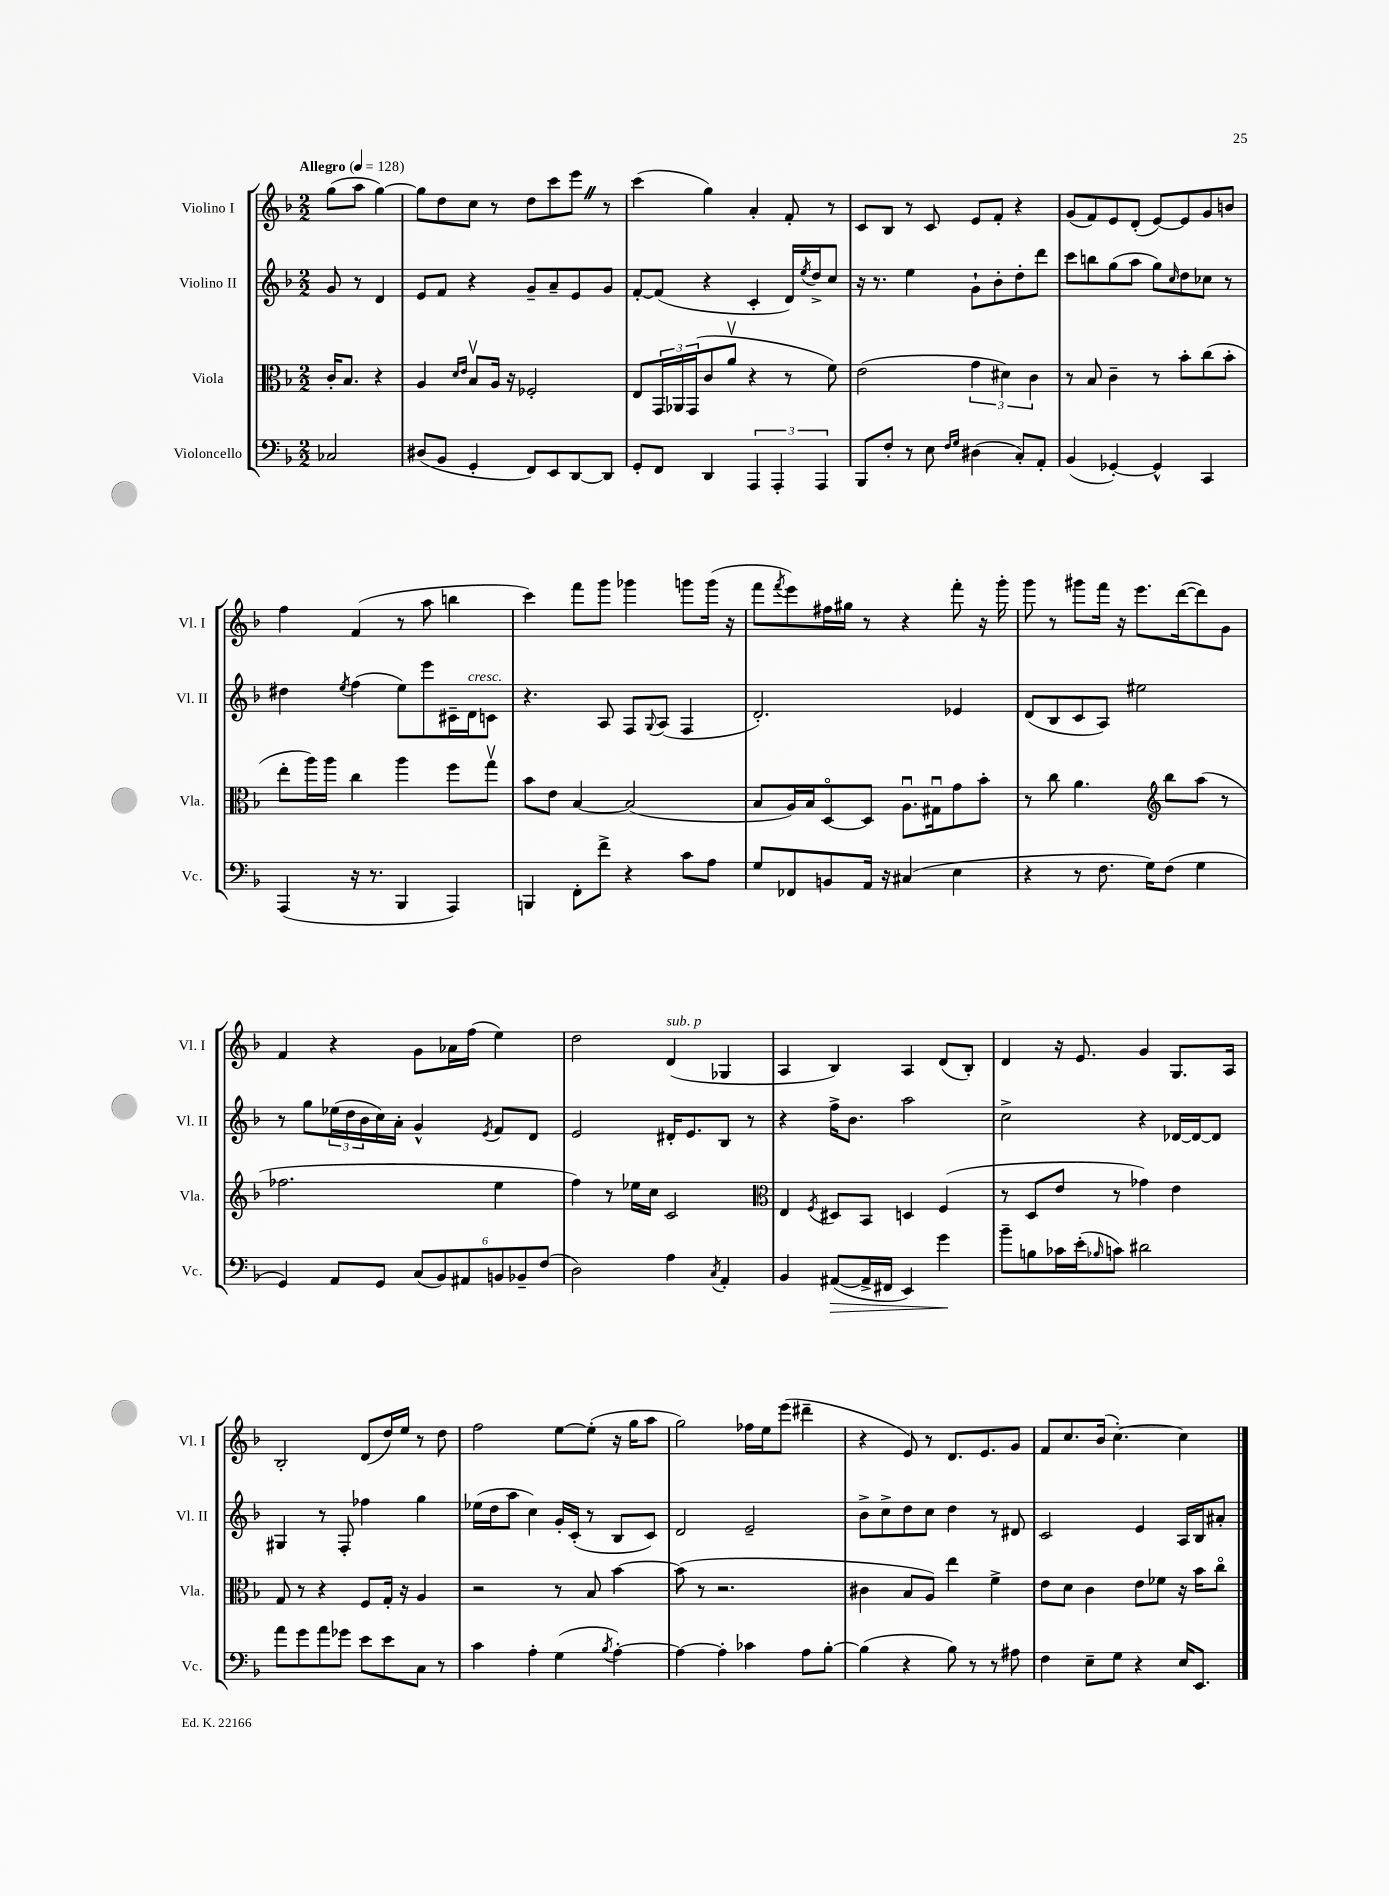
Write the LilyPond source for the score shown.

<<
\new StaffGroup <<
\new Staff = "s0" \with { instrumentName = "Violino I" shortInstrumentName = "Vl. I" } {
    \clef treble \key f \major \numericTimeSignature \time 2/2 \partial 2 \tempo "Allegro" 4 = 128
    g''8( a''8 g''4~) |
    g''8 d''8 c''8 r8 d''8 c'''8 e'''8 \once \override BreathingSign.text = \markup { \musicglyph "scripts.caesura.straight" } \breathe r8 |
    c'''4( g''4) a'4-. f'8-. r8 |
    c'8 bes8 r8 c'8 e'8 f'8-. r4 |
    g'8( f'8) e'8 d'8-.( e'8~) e'8 g'8 b'8 |
    f''4 f'4( r8 a''8 b''4 |
    c'''4) f'''8 g'''8 ges'''4 g'''8 g'''16( r16 |
    f'''8 \acciaccatura { f'''8 } e'''8) fis''16 gis''16 r8 r4 f'''8-. r16 g'''16-. |
    g'''8 r8 gis'''8 f'''16 r16 e'''8. d'''16~( d'''8) g'8 |
    f'4 r4 g'8 aes'16 f''16( e''4) |
    d''2 d'4^\markup { \italic "sub. p" }( ges4 |
    a4 bes4) a4 d'8( bes8-.) |
    d'4 r16 e'8. g'4 g8. a16 |
    bes2-. d'8( d''16) e''16 r8 d''8 |
    f''2 e''8~ e''8-.( r16 g''16 a''8 |
    g''2) fes''16 e''16 e'''8( dis'''4-- |
    r4 e'8) r8 d'8. e'8. g'8 |
    f'8 c''8. bes'16( c''4.~-.) c''4 \bar "|." |
}
\new Staff = "s1" \with { instrumentName = "Violino II" shortInstrumentName = "Vl. II" } {
    \clef treble \key f \major \numericTimeSignature \time 2/2 \partial 2
    g'8 r8 d'4 |
    e'8 f'8 r4 g'8-- a'8-- e'8 g'8 |
    f'8~-. f'8( r4 c'4-. d'16) \acciaccatura { e''8 } d''16-> c''8 |
    r16 r8. e''4 g'8-! bes'8-. d''8-. d'''8 |
    c'''8 b''8 g''8( a''8 g''8) \grace { c''16 } d''8 ces''8 r8 |
    dis''4 \acciaccatura { e''8 } f''4( e''8) e'''8 cis'16-- d'16^\markup { \italic "cresc." } c'8 |
    r4. a8 f8 \appoggiatura { g8 } a8( f4 |
    d'2.-.) ees'4 |
    d'8( bes8 c'8 a8) eis''2 |
    r8 g''8 \tuplet 3/2 { ees''16( d''16 bes'16 } c''16) a'16-. g'4-^ \acciaccatura { e'8 } f'8 d'8 |
    e'2 dis'16-. e'8. bes8 r8 |
    r4 f''16-> bes'8. a''2 |
    c''2-> r4 des'16~ des'16~ des'8 |
    gis4 r8 f8-. fes''4 g''4 |
    ees''16( d''16 a''8 c''4) g'16-. c'16-.( r8 bes8 c'8) |
    d'2 e'2-- |
    bes'8-> c''8-> d''8 c''8 d''4 r8 dis'8 |
    c'2 e'4 a16 bes16 ais'8-. \bar "|." |
}
\new Staff = "s2" \with { instrumentName = "Viola" shortInstrumentName = "Vla." } {
    \clef alto \key f \major \numericTimeSignature \time 2/2 \partial 2
    c'16-. bes8. r4 |
    a4 \grace { d'16 e'16 } bes8\upbow a16 r16 fes2-. |
    e8 \tuplet 3/2 { g,16 aes,16 g,16( } c'8 a'8\upbow r4 r8 f'8) |
    e'2( \tuplet 3/2 { g'4 dis'4) c'4 } |
    r8 bes8 c'4-- r8 bes'8-. c''8( bes'8-. |
    e''8-. a''16) a''16 c''4 a''4 f''8 g''8\upbow |
    bes'8 e'8 bes4~ bes2( |
    bes8 a16) bes16 d8~\flageolet d8 a8.\downbow gis16\downbow g'8 bes'8-. |
    r8 c''8 a'4. \clef treble bes''8 a''8( r8 |
    fes''2. e''4 |
    f''4) r8 ees''16 c''16 c'2 |
    \clef alto e4 \acciaccatura { f8 } dis8 bes,8 d4 f4( |
    r8 d8 e'8 r8 ges'4) e'4 |
    g8 r8 r4 f8 g16-. r16 a4 |
    r2 r8 bes8 bes'4~ |
    bes'8( r8 r2. |
    cis'4 bes8 a8) e''4 f'4-> |
    e'8 d'8 c'4 e'8 fes'8 r16 bes'16 c''8\flageolet \bar "|." |
}
\new Staff = "s3" \with { instrumentName = "Violoncello" shortInstrumentName = "Vc." } {
    \clef bass \key f \major \numericTimeSignature \time 2/2 \partial 2
    ces2 |
    dis8( bes,8 g,4-. f,8) e,8 d,8~ d,8 |
    g,8-. f,8 d,4 \tuplet 3/2 { a,,4 a,,4-. a,,4 } |
    bes,,8 f8-. r8 e8 \grace { f16 g16 } dis4( c8-.) a,8-. |
    bes,4( ges,4~-.) ges,4-^ c,4 |
    a,,4( r16 r8. bes,,4 a,,4) |
    b,,4 f,8-. f'8-> r4 c'8 a8 |
    g8 fes,8 b,8 a,16 r16 cis4( e4 |
    r4 r8 f8. g16) f8( g4 |
    g,4) a,8 g,8 \tuplet 6/4 { c8( bes,8) ais,8 b,8 bes,8-- f8( } |
    d2) a4 \acciaccatura { c8 } a,4-. |
    bes,4 ais,8~\>( ais,16-> fis,16 e,4) g'4\! |
    bes'8-- b8 ces'16 e'16-.( \grace { bes16 } c'8) dis'2 |
    a'8 g'8 a'8 ges'8 e'8 e'8 c8 r8 |
    c'4 a4-. g4( \acciaccatura { bes8 } a4~-.) |
    a4~ a4-. ces'4 a8 bes8~-. |
    bes4( r4 bes8) r8 r8 ais8 |
    f4 e8-- g8 r4 e16 e,8. \bar "|." |
}
>>
>>
\layout { \context { \Score \remove "Bar_number_engraver" } }
